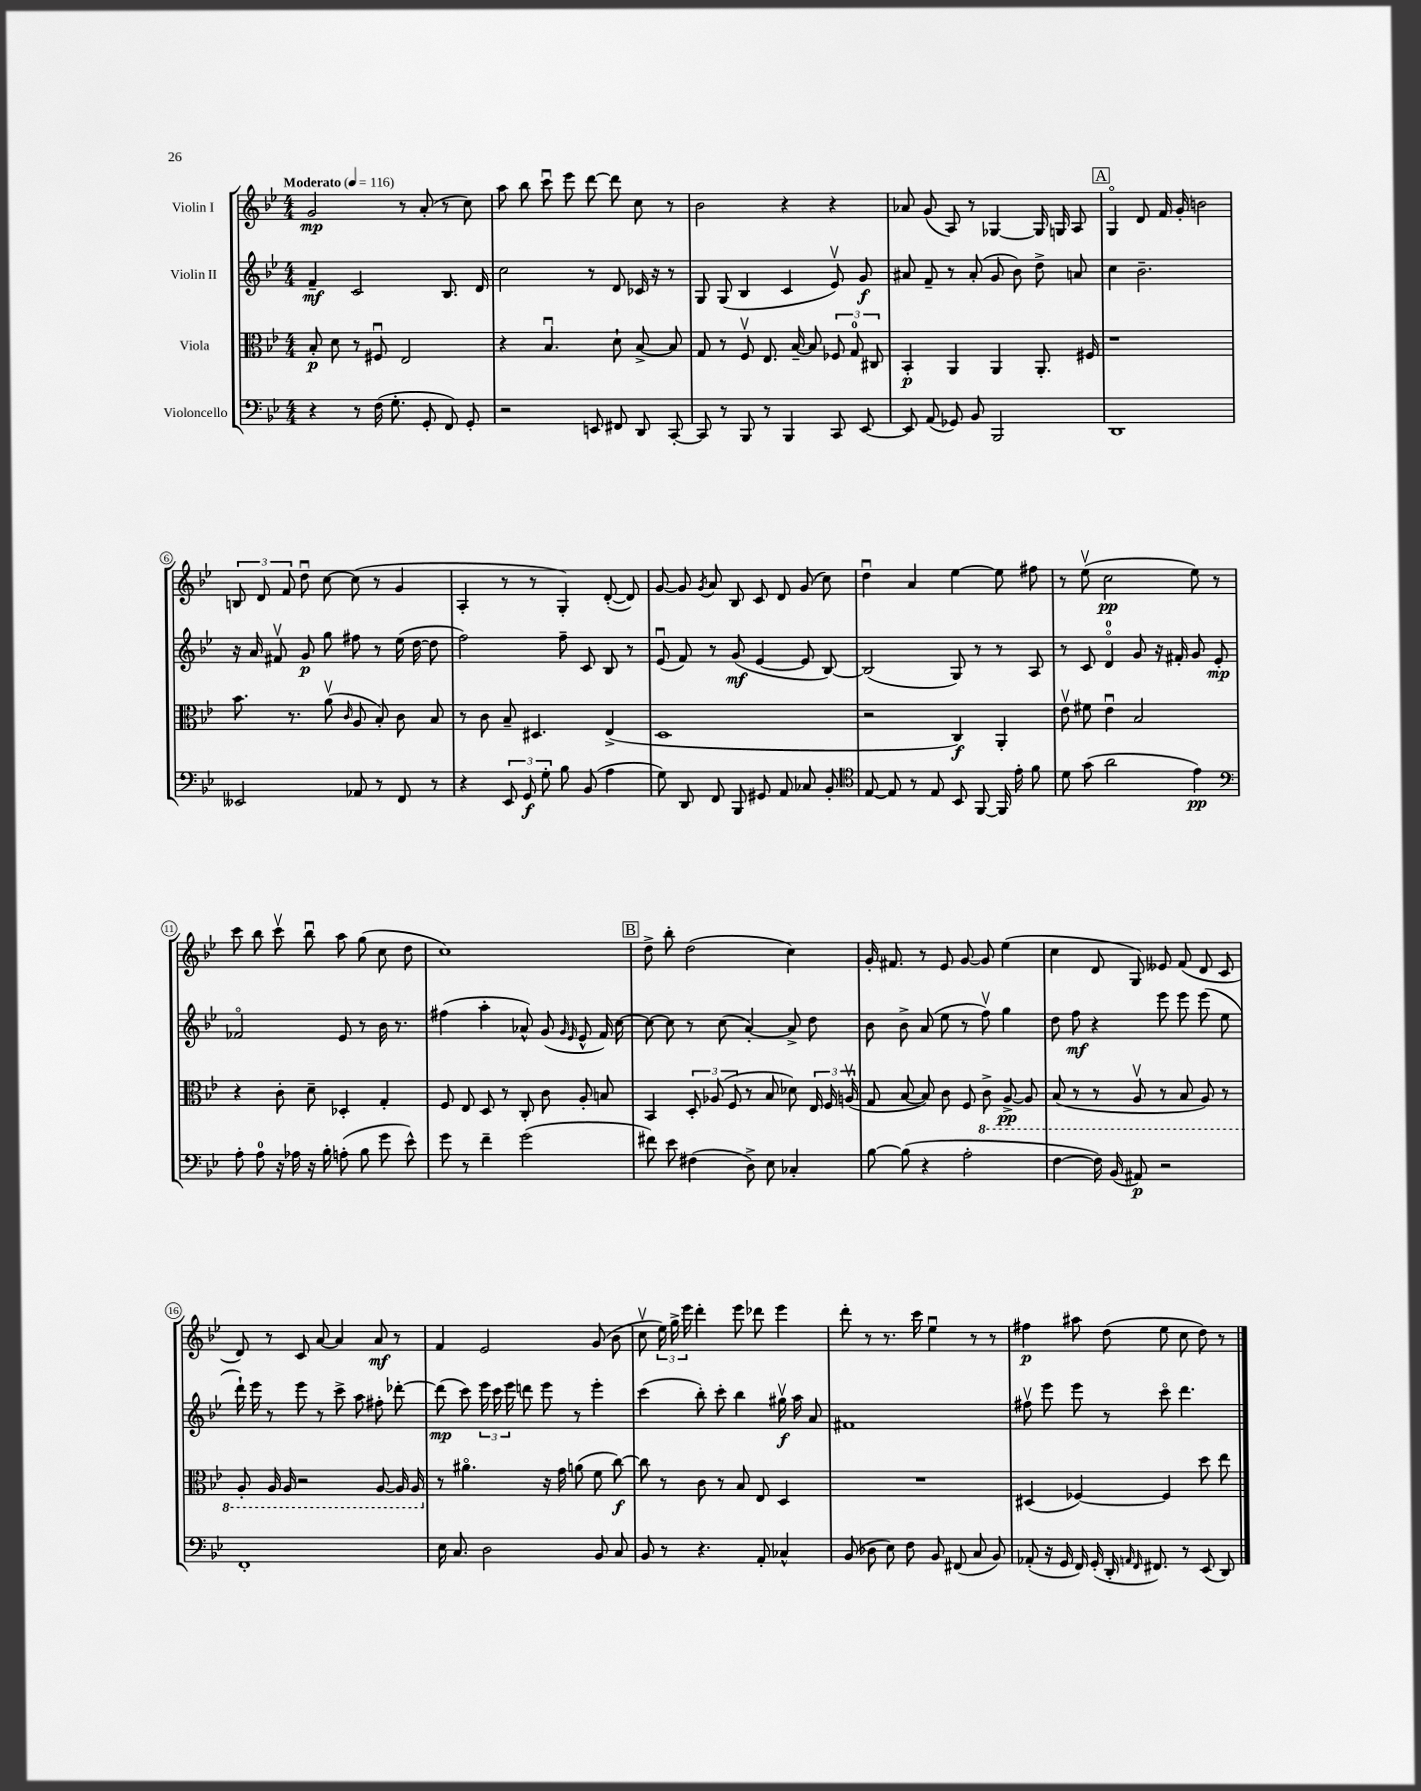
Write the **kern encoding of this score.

**kern	**kern	**kern	**kern
*staff4	*staff3	*staff2	*staff1
*clefF4	*clefC3	*clefG2	*clefG2
*k[b-e-]	*k[b-e-]	*k[b-e-]	*k[b-e-]
*M4/4	*M4/4	*M4/4	*M4/4
*MM116	*MM116	*MM116	*MM116
4r	8B-'/	4f~/	2g/
.	8d\	.	.
8r	8r	2c/	.
(16F\	8F#u/	.	.
8.G'\	.	.	.
.	2E-/	.	8r
8GG'/	.	.	(8a'/
8FF/)	.	8.B-/	8r
8GG'/	.	.	8cc\)
.	.	16d/	.
=	=	=	=
2r	4r	2cc\	8aa\
.	.	.	8bb-\
.	4.B-u/	.	8cccu\
.	.	.	8eee-\
8EE/	.	8r	[8ddd\
8FF#/	8d`\	8d/	8ddd\]
8DD/	[8B-^/	16c-/	8cc\
.	.	16r	.
[8CC'/	8B-/]	8r	8r
=	=	=	=
8CC/]	8G/	8G/	2b-\
8r	8r	(8G/	.
8BBB-/	8Fv/	4B-/	.
8r	8.E-/	.	.
4BBB-/	.	4c/	4r
.	[16B-~/	.	.
.	8B-/]	.	.
8CC/	12F-/	8e-v/)	4r
.	12G/	.	.
[8EE-/	.	8g/	.
.	12C#/	.	.
=	=	=	=
8EE-/]	4BB-'/	8a#/	8a-/
(8AA/	.	8f~/	(8g/
8GG-/)	4AA/	8r	8A/)
8BB-/	.	(8a#'/	8r
2BBB-/	4AA/	8g/	[4G-/
.	.	8b-\)	.
.	8.AA'/	8dd^\	16G-/]
.	.	.	16G/
.	.	8a/	8A/
.	16F#/	.	.
=	=	=	=
1DD	1r	4cc\	4Go/
.	.	2.b-~\	8d/
.	.	.	16f/
.	.	.	16g'/
.	.	.	2b\
=	=	=	=
2EE--/	8.b-\	16r	12B/
.	.	16a/	.
.	.	.	12d/
.	.	8f#v/	.
.	.	.	12f/
.	8.r	.	.
.	.	8g/	8ddu\
.	(8av\	8gg\	[8cc\
.	16qqc/	.	.
8AA-/	8A/	8ff#\	(8cc\]
8r	8B-'/)	8r	8r
8FF/	8c\	(16ee-\	4g/
.	.	[16dd\	.
8r	8B-/	8dd\]	.
=	=	=	=
4r	8r	2ff\)	4A'/
.	8c\	.	.
12EE-/	8B-~/	.	8r
12GG/	.	.	.
.	4.D#/	.	8r
12G'\	.	.	.
8B-\	.	8ff~\	4G'/)
(8BB-/	.	8c/	.
4A\	(4E-^/	8B-/	([8d'/
.	.	8r	8d/])
=	=	=	=
8G\)	1D	(8e-u/	[8g/
8DD/	.	8f/)	8g/]
.	.	.	8qg/
8FF/	.	8r	8a/
8BBB-/	.	(8g/	8B-/
8GG#/	.	[4e-/	8c/
8AA/	.	.	8d/
8C-/	.	8e-/]	(8g/
8BB-'/	.	[8B-/)	8cc\)
=	=	=	=
*clefC4	*	*	*
[8E-/	2r	(2B-/]	4ddu\
8E-/]	.	.	.
8r	.	.	4a/
8E-/	.	.	.
8BB-/	4C/)	8G/)	[4ee-\
[8FF/	.	8r	.
16FF/]	4AA'/	8r	8ee-\]
16e-'\	.	.	.
8f\	.	8A/	8ff#\
=	=	=	=
8d\	8e-v\	8r	8r
(8g\	8f#\	8c/	(8ee-v\
2a\	4e-u\	4do/	2cc\
.	2B-/	8g/	.
.	.	16r	.
.	.	16f#'/	.
4e-\)	.	8g/	8ee-\)
.	.	8e-'/	8r
=	=	=	=
*clefF4	*	*	*
8A'\	4r	2f-o/	8ccc\
8A\	.	.	8bb-\
16r	8c'\	.	8cccv\
16A-\	.	.	.
16r	8d~\	.	8bb-u\
16B-'\	.	.	.
(8A'\	4D-'/	8e-/	8aa\
8B-\	.	8r	(8gg\
8g\	4G'/	16b-\	8cc\
.	.	8.r	.
8e-^^\)	.	.	8dd\
=	=	=	=
8g\	8F/	(4ff#\	1cc)
8r	8E-/	.	.
4f~\	8D/	4aa'\	.
.	8r	.	.
(2g\	8C'/	8a-^^/)	.
.	8c\	(8g/	.
.	.	16qqg/	.
.	.	16qqe-/	.
.	8A'/	8e-^^/	.
.	8B/	16f/)	.
.	.	[16cc\	.
=	=	=	=
8f#\)	4BB-/	8cc\_	8dd^\
8e-\	.	8cc\]	8bb-'\
(4F#\	12D'/	8r	(2dd\
.	(12A-/	.	.
.	.	(8cc\	.
.	12F/	.	.
8D^\)	8r	[4a'/)	.
8E-\	8B-/	.	.
4C-'/	8d-\)	8a^/]	4cc\)
.	24E-/	8dd\	.
.	24F/	.	.
.	(24Av/	.	.
=	=	=	=
[8B-\	8G/	8b-\	16g'/
.	.	.	8.f#/
(8B-\]	[8B-/	8b-^\	.
4r	8B-/])	(8a/	8r
.	8c\	8ee-\	8e-/
2A'\	8F/	8r	[8g/
.	8C^\	8ffv\)	8g/]
.	[8AA^/	4gg\	(4ee-\
.	8AA/]	.	.
=	=	=	=
[4F\	(8BB-/	8dd\	4cc\
.	8r	8ff\	.
16F\])	8r	4r	8d/
(16BB-/	.	.	.
8AA#/)	8AAv/	.	8G/)
2r	8r	8eee-\	8e--/
.	8BB-/	8eee-\	(8f/
.	8AA/)	(8eee-\	8d/
.	8r	8ee-\	8c/
=	=	=	=
1FF'	8AA'/	16ddd`\)	8d/)
.	.	16eee-\	.
.	16AA/	8r	8r
.	16AA/	.	.
.	2r	8eee-\	8c/
.	.	8r	[8a/
.	.	8ccc^\	4a/]
.	.	8aa\	.
.	[8AA/	8ff#'\	8a/
.	16AA/]	[8ddd-'\	8r
.	16AA/	.	.
=	=	=	=
16E-\	8r	(8ddd-\]	4f/
8.C/	.	.	.
.	4.a#o\	8ccc\)	.
2D\	.	24eee-\	2e-/
.	.	24ccc\	.
.	.	24eee-\	.
.	.	8ddd\	.
.	16r	8eee-\	.
.	16g\	.	.
.	(8a\	8r	.
8BB-/	8f\	4eee-'\	(8g/
8C/	[8cc\)	.	8b-\
=	=	=	=
8BB-/	8cc\]	(4ccc\	8ccv\
8r	8r	.	24ee-\)
.	.	.	24gg^\
.	.	.	24eee-\
4.r	8c\	8bb-'\)	4ddd'\
.	8r	8ccc'\	.
.	8B-/	4bb-\	8eee-\
8AA'/	8E-/	.	8ddd-\
4C-^^/	4D/	16gg#v\	4eee-\
.	.	16aa\	.
.	.	8a/	.
=	=	=	=
(8BB-/	1r	1f#	8ddd'\
8D-\	.	.	8r
8E-\)	.	.	8.r
8F\	.	.	.
.	.	.	16ccc\
8BB-/	.	.	4ee-u\
(8FF#/	.	.	.
8C/	.	.	8r
8BB-/)	.	.	8r
=	=	=	=
(8AA-'/	(4D#/	8ff#v\	4ff#\
16r	.	8eee-\	.
16GG/	.	.	.
16FF/)	[4F-/)	8eee-\	8aa#\
(16GG'/	.	.	.
16DD'/	.	8r	(8dd\
16qqAA/	.	.	.
16qqFF/	.	.	.
8.FF#/)	.	.	.
.	4F-/]	8ccco\	8ee-\
8r	.	4.ddd\	8cc\
(8EE-/	8dd\	.	8dd\)
8DD/)	8ee-\	.	8r
==	==	==	==
*-	*-	*-	*-
